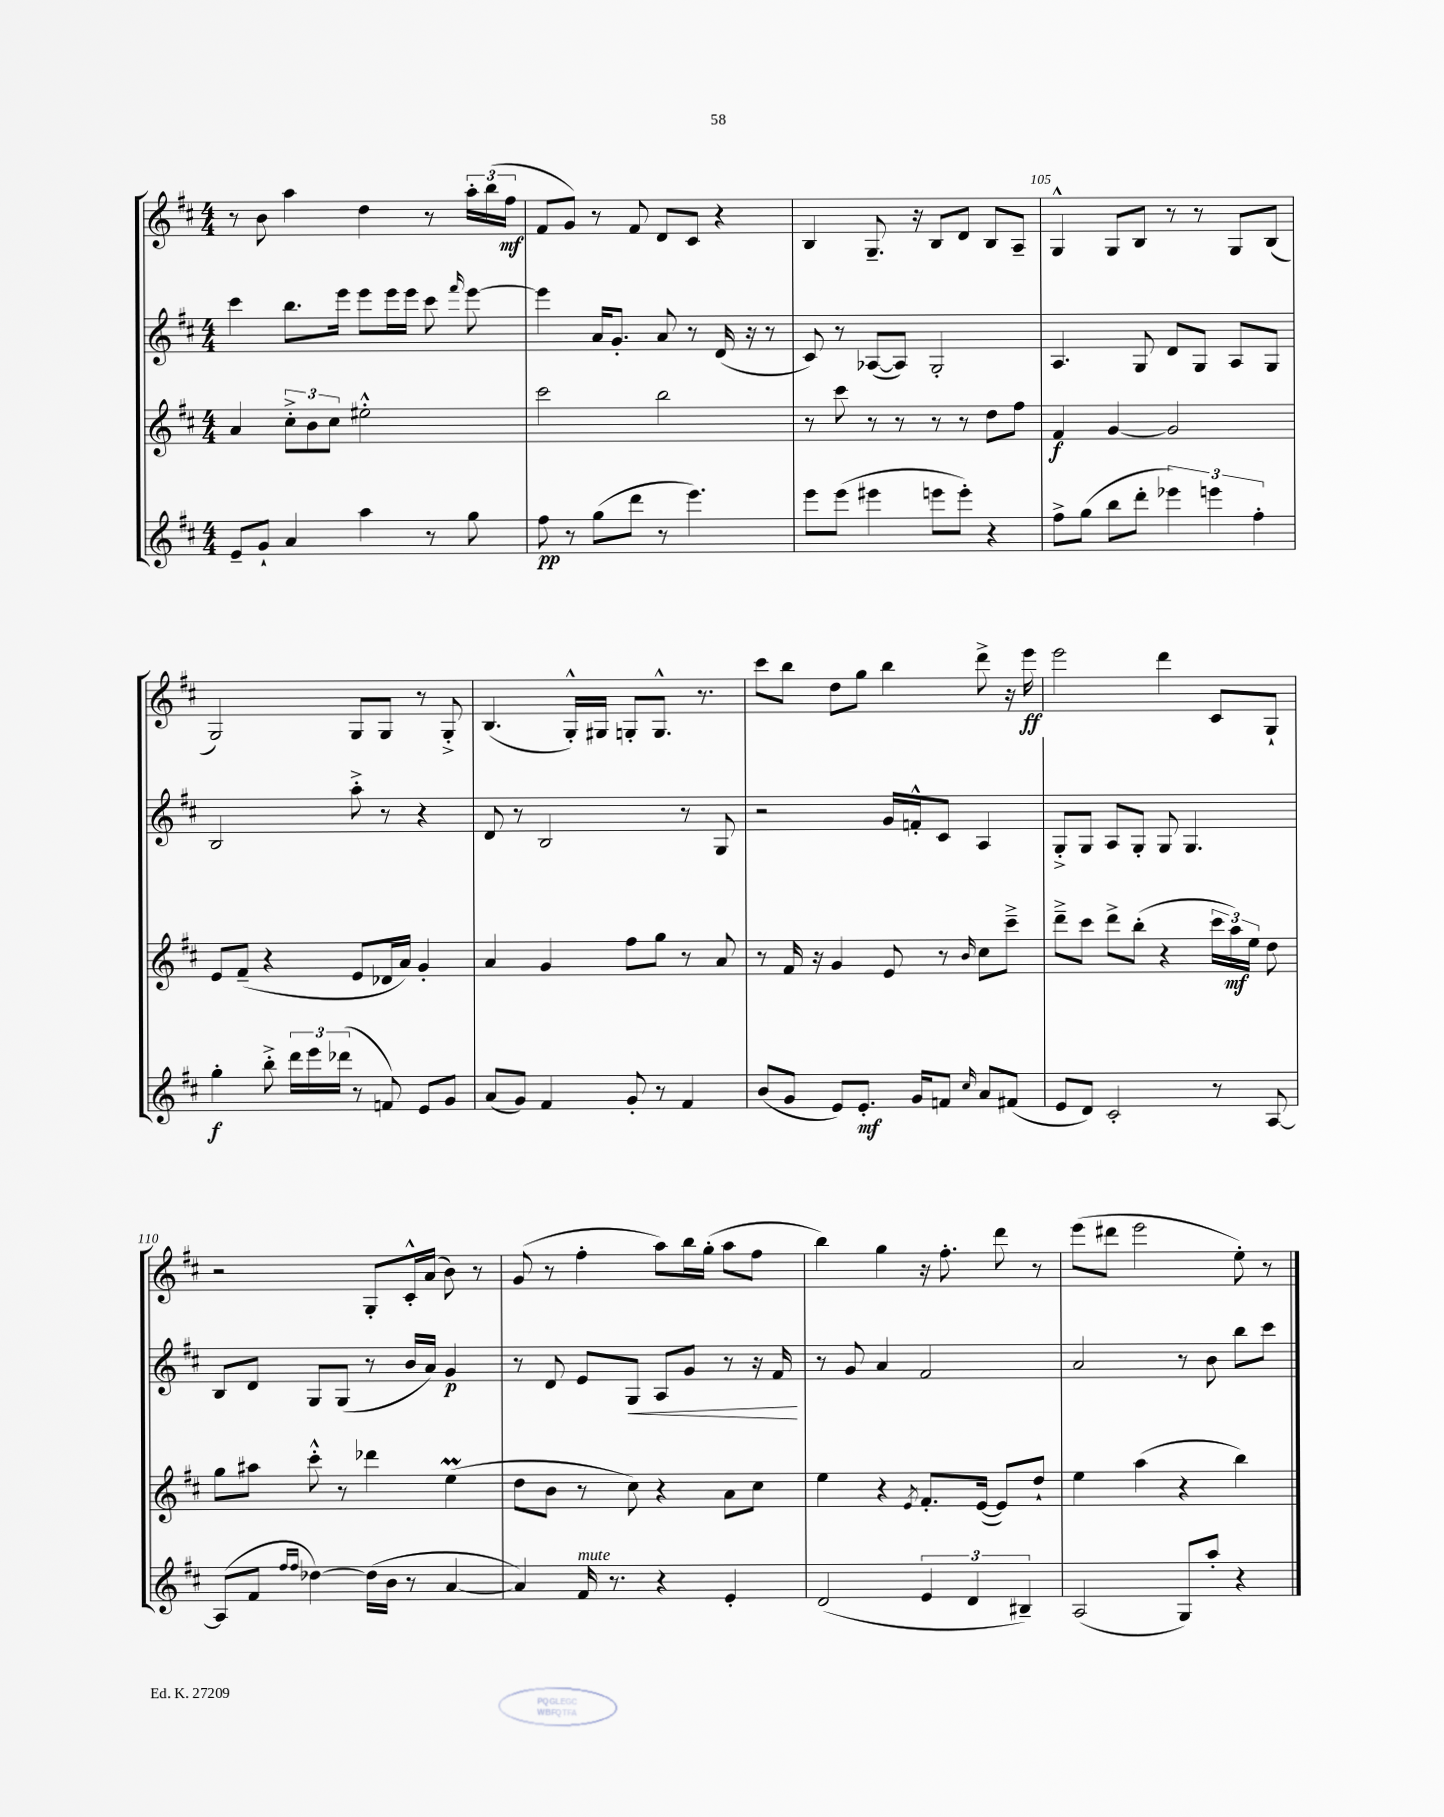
<<
\new StaffGroup <<
\new Staff = "s0" {
    \clef treble \key d \major \numericTimeSignature \time 4/4
    \autoBeamOff r8 b'8 a''4 d''4 r8 \tuplet 3/2 { a''16[-. b''16( fis''16]\mf } |
    fis'8[ g'8]) r8 fis'8 d'8[ cis'8] r4 |
    b4 g8.-- r16 b8[ d'8] b8[ a8]-- |
    g4-^ g8[ b8] r8 r8 g8[ b8]( |
    g2) g8[ g8] r8 g8-.-> |
    b4.( g16[-.-^) gis16] g8[-. g8.]-^ r8. |
    cis'''8[ b''8] d''8[ g''8] b''4 d'''8-> r16 e'''16\ff |
    e'''2 d'''4 cis'8[ g8]-! |
    r2 g8[-. cis'16-.-^ a'16]( b'8) r8 |
    g'8( r8 fis''4-. a''8[) b''16 g''16]-.( a''8[ fis''8] |
    b''4) g''4 r16 fis''8.-. d'''8 r8 |
    e'''8[( dis'''8] e'''2 e''8-.) r8 \bar "|." |
}
\new Staff = "s1" {
    \clef treble \key d \major \numericTimeSignature \time 4/4
    \autoBeamOff cis'''4 b''8.[ e'''16] e'''8[ e'''16 e'''16] cis'''8 \grace { fis'''16 } e'''8~ |
    e'''4 a'16[ g'8.]-. a'8 r8 d'16( r16 r8 |
    cis'8) r8 aes8[~( aes8]) g2-. |
    a4. g8 d'8[ g8] a8[ g8] |
    b2 a''8-.-> r8 r4 |
    d'8 r8 b2 r8 g8 |
    r2 g'16[ f'16-.-^ cis'8] a4 |
    g8[-.-> g8] a8[ g8]-. g8 g4. |
    b8[ d'8] g8[ g8]( r8 b'16[ a'16]) g'4\p |
    r8 d'8 e'8[ g8]\< a8[ g'8] r8 r16 fis'16\! |
    r8 g'8 a'4 fis'2 |
    a'2 r8 b'8 b''8[ cis'''8] \bar "|." |
}
\new Staff = "s2" {
    \clef treble \key d \major \numericTimeSignature \time 4/4
    \autoBeamOff a'4 \tuplet 3/2 { cis''8[-.-> b'8 cis''8] } eis''2-.-^ |
    cis'''2 b''2 |
    r8 cis'''8 r8 r8 r8 r8 d''8[ fis''8] |
    fis'4\f g'4~ g'2 |
    e'8[ fis'8]--( r4 e'8[ des'16 a'16]) g'4-. |
    a'4 g'4 fis''8[ g''8] r8 a'8 |
    r8 fis'16 r16 g'4 e'8 r8 \grace { b'16 } cis''8[ cis'''8]---> |
    d'''8[---> cis'''8] d'''8[-> b''8]-.( r4 \tuplet 3/2 { cis'''16[ a''16\mf) e''16] } d''8 |
    g''8[ ais''8] cis'''8-.-^ r8 des'''4 e''4\prall( |
    d''8[ b'8] r8 cis''8) r4 a'8[ cis''8] |
    e''4 r4 \acciaccatura { e'8 } fis'8.[-. e'16]~( e'8[) d''8]-! |
    e''4 a''4( r4 b''4) \bar "|." |
}
\new Staff = "s3" {
    \clef treble \key d \major \numericTimeSignature \time 4/4
    \autoBeamOff e'8[-- g'8]-! a'4 a''4 r8 g''8 |
    fis''8\pp r8 g''8[( d'''8] r8 e'''4.) |
    e'''8[ e'''8]( eis'''4 e'''8[ e'''8]-.) r4 |
    fis''8[-> g''8]( b''8[ d'''8]-. \tuplet 3/2 { ees'''4) e'''4 fis''4-. } |
    g''4-.\f b''8-.-> \tuplet 3/2 { d'''16[ e'''16 des'''16]( } r8 f'8) e'8[ g'8] |
    a'8[( g'8]) fis'4 g'8-. r8 fis'4 |
    b'8[( g'8] e'8[) e'8.]-.\mf g'16[ f'8] \grace { cis''16 } a'8[ fis'8]( |
    e'8[ d'8]) cis'2-. r8 a8~ |
    a8[( fis'8] \grace { fis''16[ fis''16] } des''4~) des''16[( b'16] r8 a'4~ |
    a'4) fis'16^\markup { \italic "mute" } r8. r4 e'4-. |
    d'2( \tuplet 3/2 { e'4 d'4 bis4--) } |
    a2( g8[) a''8]-. r4 \bar "|." |
}
>>
>>
\layout { \context { \Score currentBarNumber = #102 \override BarNumber.break-visibility = ##(#f #t #t) barNumberVisibility = #(every-nth-bar-number-visible 5) } }
